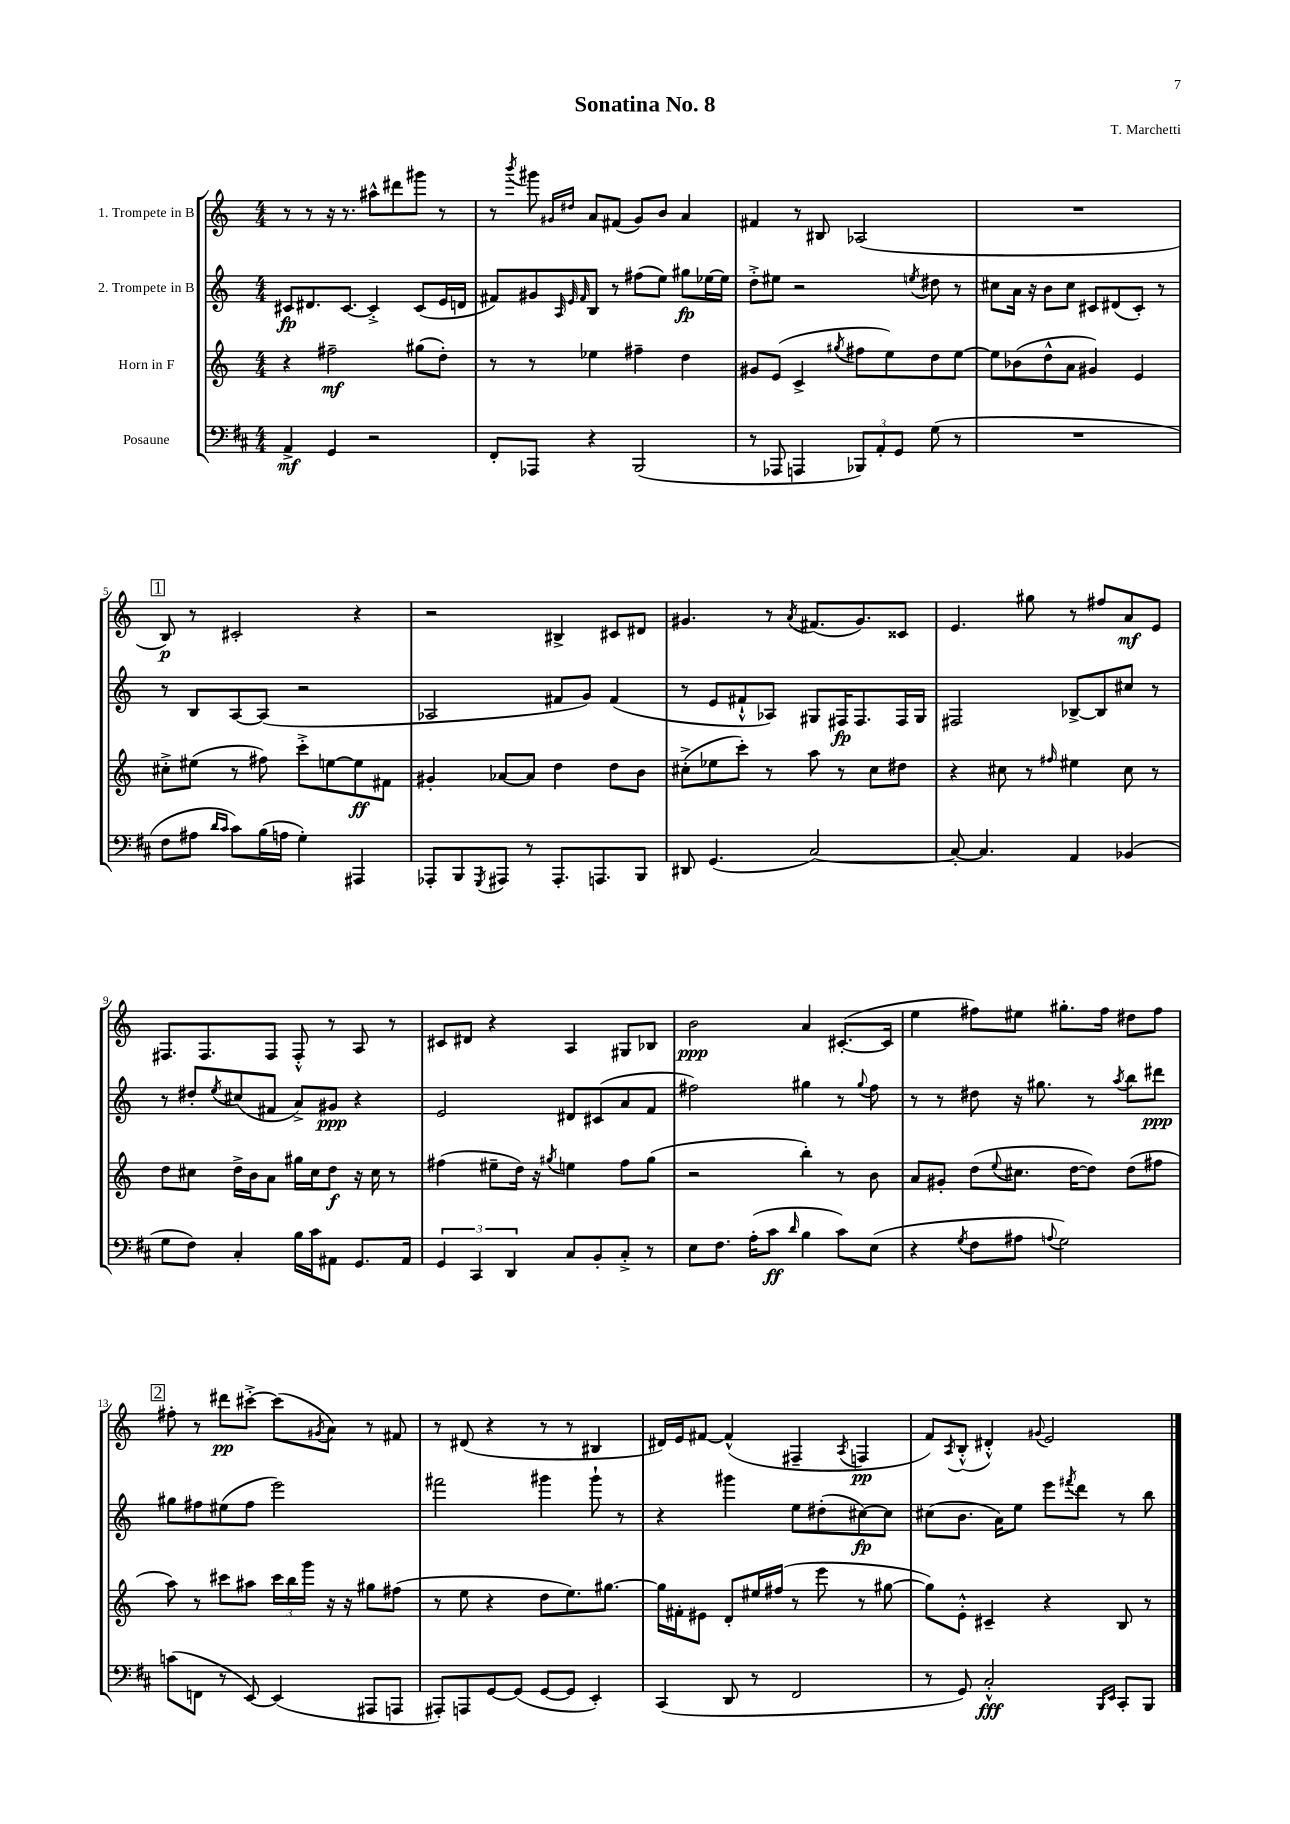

**kern	**kern	**kern	**kern
*staff4	*staff3	*staff2	*staff1
*clefF4	*clefG2	*clefG2	*clefG2
*k[f#c#]	*k[]	*k[]	*k[]
*M4/4	*M4/4	*M4/4	*M4/4
4AA^/	4r	8c#/L	8r
.	.	8.d#/	8r
4GG/	2ff#~\	.	16r
.	.	[8.c#/J	8.r
2r	.	4c#'^/]	8aa#^^\L
.	.	.	8ddd#\
.	(8gg#\L	(8c#/L	8ggg#\J
.	8dd'\J)	16e/L	8r
.	.	16d/JJ	.
=	=	=	=
8FF#'/L	8r	8f#/L)	8r
.	.	.	8qbbb/
8AAA-/J	8r	8g#/	8ggg#\
.	.	32qqA/	.
.	.	32qqe/	16qqg#/LL
.	.	32qqf#/	16qqdd#/JJ
4r	4ee-\	8B/J	8a/L
.	.	8r	(8f#/J
(2BBB/	4ff#~\	(8ff#\L	8g#/L)
.	.	8ee\J)	8b/J
.	4dd\	8gg#\L	4a/
.	.	[16ee-\L	.
.	.	16ee-\]JJ	.
=	=	=	=
8r	8g#/L	8dd'^\L	4f#/
8AAA-/	(8e/J	8ee#\J	.
4AAA/	4c^/	2r	8r
.	.	.	8B#/
.	8qgg#/	.	.
12BBB-/L)	8ff#\L	.	(2A-/
12AA'/	.	.	.
.	8ee\)	.	.
12GG/J	.	.	.
.	.	8qee/	.
(8G\	8dd\	8dd#\	.
8r	[8ee\J	8r	.
=	=	=	=
1r	8ee\]L	8cc#\L	1r
.	(8b-\	16a\Jk	.
.	.	16r	.
.	8dd^^\	8b\L	.
.	8a\J	8cc#\J	.
.	4g#/)	8c#/L	.
.	.	(8d#/	.
.	4e/	8c#'/J)	.
.	.	8r	.
=	=	=	=
8F#\L	8cc#'^\L	8r	8B/)
8A#\J	(8ee#\J	8B/L	8r
16qqd/LL	.	.	.
16qqc#/JJ	.	.	.
8c#\L)	8r	[8A/	2c#'/
(16B\L	8ff#\)	(8A/]J	.
16A\JJ	.	.	.
4G'\)	8ccc'^\L	2r	.
.	[8ee\	.	.
4AAA#/	8ee\]	.	4r
.	8f#\J	.	.
=	=	=	=
8AAA-'/L	4g#'/	2A-/	2r
8BBB/	.	.	.
8qGGG/	.	.	.
8AAA#/J	[8a-/L	.	.
8r	8a-/]J	.	.
8.AAA#'/L	4dd\	8f#/L	4B#^/
.	.	8g/J)	.
8.AAA/	.	.	.
.	8dd\L	(4f#/	8c#/L
8BBB/J	8b\J	.	8d#/J
=	=	=	=
8DD#/	(8cc#'^\L	8r	4.g#/
(4.GG/	8ee-\	8e/L	.
.	8ccc'\J)	8f#`^^/	.
.	8r	8A-/J)	8r
.	.	.	8qa/
[2C#/)	8aa\	8G#/L	(8.f#/L
.	8r	16F#/K	.
.	.	8.F#/	8.g#/)
.	8cc#\L	.	.
.	8dd#\J	16F#/L	8c##/J
.	.	16G#/JJ	.
=	=	=	=
8C#'/_	4r	2F#/	4.e/
4.C#/]	.	.	.
.	8cc#\	.	.
.	8r	.	8gg#\
.	16qqff#/	.	.
4AA/	4ee#\	[8B-^/L	8r
.	.	8B-/]	8ff#/L
(4BB-/	8cc#\	8cc#/J	8a/
.	8r	8r	8e/J
=	=	=	=
8G\L	8dd\L	8r	8.F#/L
8F#\J)	8cc#\J	8dd#'/L	.
.	.	.	8.F#/
.	.	8qee/	.
4C#'/	16dd^\LL	(8cc#/	.
.	16b\J	.	.
.	8a\J	8f#/J	8F#/J
16B\LL	16gg#\LL	8a^/L)	8F#'^^/
16c#\J	16cc#\J	.	.
8AA#\J	8dd\J	8g#/J	8r
8.GG/L	16r	4r	8A/
.	16cc#\	.	.
.	8r	.	8r
16AA#/Jk	.	.	.
=	=	=	=
6GG/	(4ff#\	2e/	8c#/L
.	.	.	8d#/J
6CC#/	.	.	.
.	8ee#~\L	.	4r
6DD/	.	.	.
.	16dd\Jk)	.	.
.	16r	.	.
.	8qgg#/	.	.
8C#/L	4ee\	8d#/L	4A/
8BB'/	.	(8c#/	.
8C#'^/J	8ff#\L	8a/	8G#/L
8r	(8gg#\J	8f/J	8B-/J
=	=	=	=
8E\L	2r	2ff#\)	2b\
8.F#\J	.	.	.
(16A'\LK	.	.	.
8c#\J	.	.	.
16qqd/	.	.	.
4B\	4bb'\)	4gg#\	4a/
8c#\L)	8r	8r	([8.c#'/L
.	.	8qqgg#/	.
(8E\J	8b\	8ff#\	.
.	.	.	16c#/]Jk
=	=	=	=
4r	8a/L	8r	4ee\
.	8g#'/J	8r	.
8qG/	.	.	.
8F#\L	(8dd\L	8dd#\	8ff#\L)
.	8qqee/	.	.
8A#\J	8.cc#\J	16r	8ee#\J
.	.	8.gg#\	.
8qqA/	.	.	.
2G\)	.	.	8.gg#'\L
.	[16dd\LK	.	.
.	8dd\]J)	8r	.
.	.	.	16ff#\Jk
.	.	8qaa/	.
.	(8dd\L	8bb\L	8dd#\L
.	8ff#\J	8ddd#\J	8ff#\J
=	=	=	=
(8c\L	8aa\)	8gg#\L	8ff#'\
8FF\J	8r	8ff#\	8r
8r	8ccc#\L	(8ee#\	8ddd#\L
[8EE/)	8aa#\J	8ff#\J	[8ccc#'^\J
(4EE/]	24ccc#\LL	2eee\)	(8ccc#\]L
.	24bb\	.	.
.	24ggg\JJ	.	.
.	.	.	8qg#/
.	16r	.	8a\J)
.	16r	.	.
8AAA#/L	8gg#\L	.	8r
8AAA/J	(8ff#\J	.	8f#/
=	=	=	=
8AAA#'/L)	8r	2fff#\	8r
8AAA/	8ee\	.	(8d#/
[8GG/	4r	.	4r
(8GG/]J	.	.	.
[8GG/L	8dd\L	4ggg#\	8r
8GG/]J	8.ee\)	.	8r
4EE'/)	.	8ggg#`\	4B#/
.	[8.gg#\J	.	.
.	.	8r	.
=	=	=	=
(4CC#/	16gg#\]LL	4r	16d#/LL)
.	16f#'\J	.	16e/J
.	8e#\J	.	[8f#/J
8DD/	8d'/L	4ggg#\	(4f#^^/]
8r	16ee#/L	.	.
.	(16ff#/JJ	.	.
2FF#/	8r	8ee\L	4F#~/
.	8eee\	(8dd#'\	.
.	.	.	8qA/
.	8r	[8cc#\)	4F/
.	[8gg#\	8cc#\]J	.
=	=	=	=
8r	8gg#\]L)	(8cc#\L	8f/L)
.	.	.	8qA/
8GG/)	8e'^^\J	8.b\J	(8B'^^/J
2C#'^^/	4c#~/	.	4d#'^^/)
.	.	16a\LK)	.
.	.	8ee\J	.
.	.	.	8qqg#/
.	4r	8eee\L	2e/
.	.	8qfff#/	.
.	.	8ddd\J	.
16qqBBB/LL	.	.	.
16qqEE/JJ	.	.	.
8CC#'/L	8B/	8r	.
8BBB/J	8r	8bb\	.
==	==	==	==
*-	*-	*-	*-
